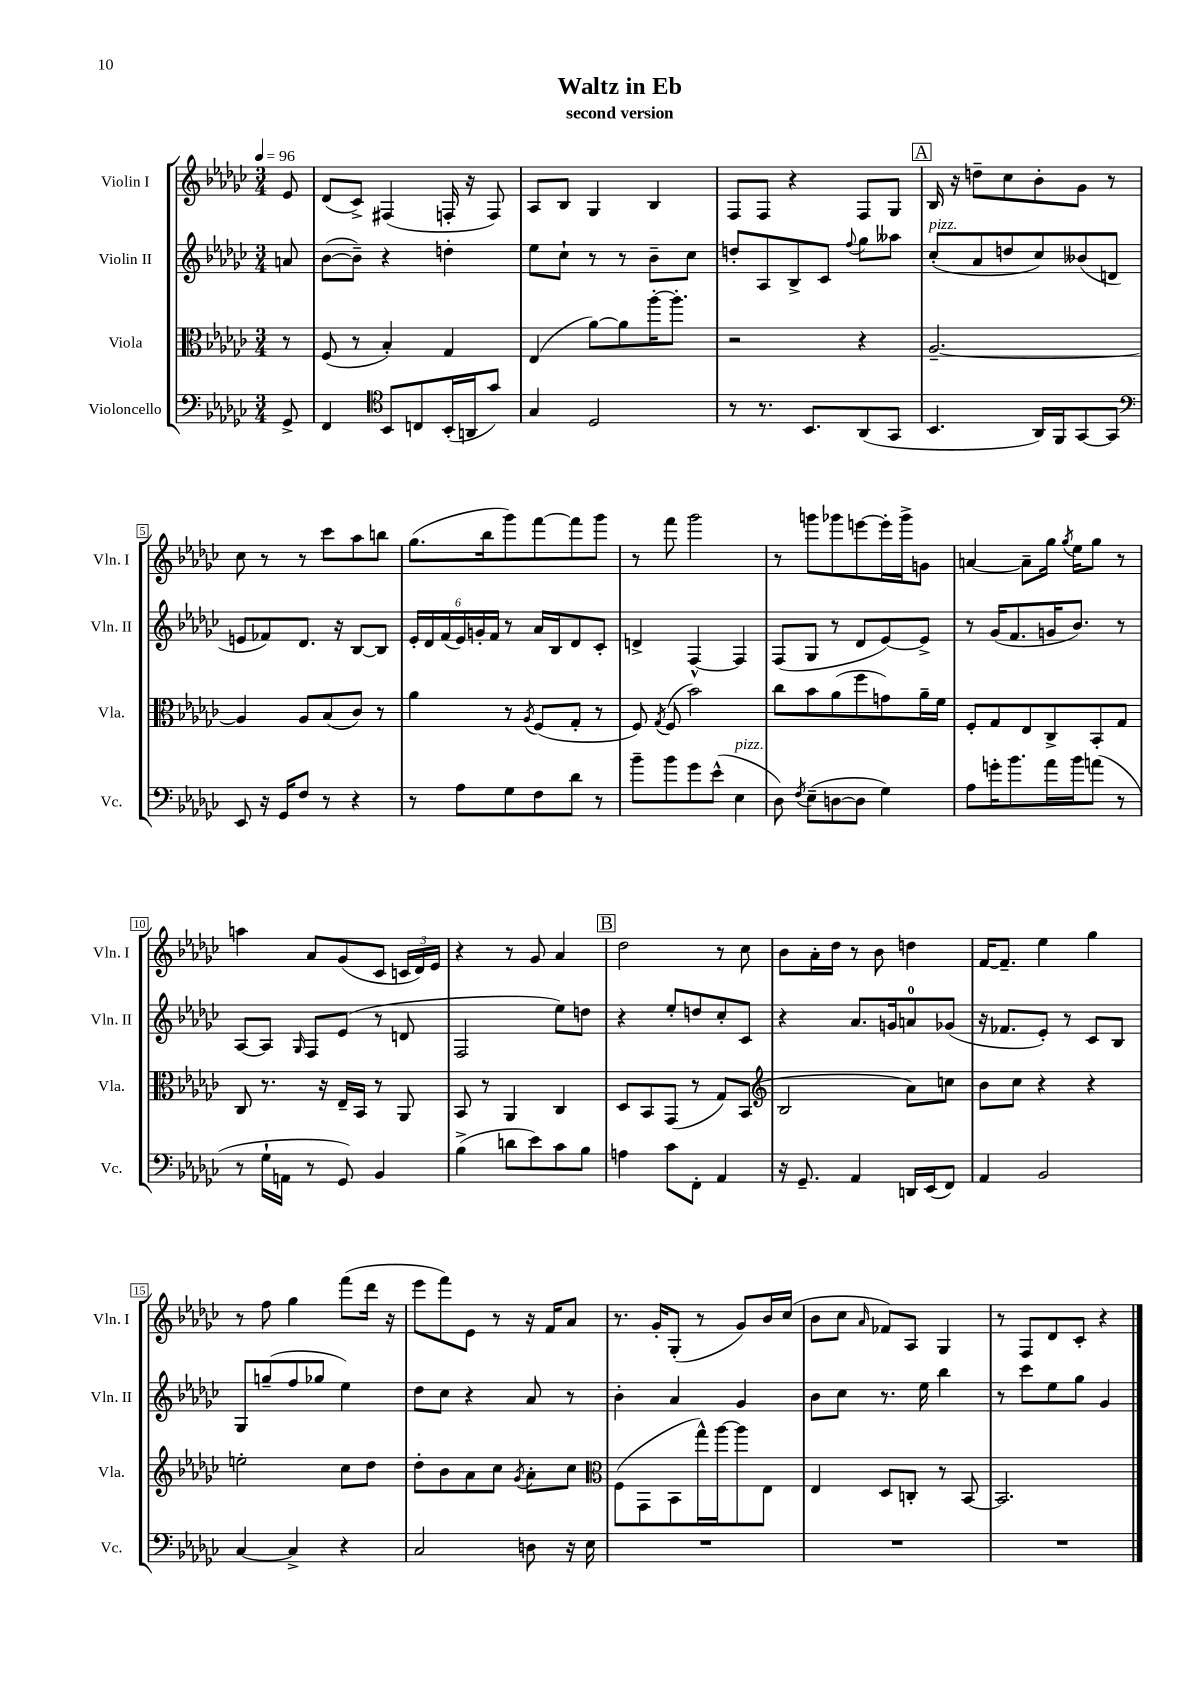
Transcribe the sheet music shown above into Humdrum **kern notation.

**kern	**kern	**kern	**kern
*part4	*part3	*part2	*part1
*staff4	*staff3	*staff2	*staff1
*I"Violoncello	*I"Viola	*I"Violin II	*I"Violin I
*I'Vc.	*I'Vla.	*I'Vln. II	*I'Vln. I
*clefF4	*clefC3	*clefG2	*clefG2
*k[b-e-a-d-g-c-]	*k[b-e-a-d-g-c-]	*k[b-e-a-d-g-c-]	*k[b-e-a-d-g-c-]
*M3/4	*M3/4	*M3/4	*M3/4
*MM96	*MM96	*MM96	*MM96
=	=	=	=
8GG-^/	8r	8an/	8e-/
=1	=1	=1	=1
4FF/	(8F/	([8b-\L	(8d-/L
.	8r	8b-~\J])	8c-^/J)
*clefC4	*	*	*
8BB-/L	4B-'/)	4r	(4F#X/
8Cn/	.	.	.
(16BB-'/L	4G-/	4ddn'\	16Fn'/
16AAn/J	.	.	16r
8g-/J)	.	.	8F/)
=2	=2	=2	=2
4G-/	(4E-/	8ee-\L	8A-/L
.	.	8cc-`\J	8B-/J
2D-/	[8a-\L)	8r	4G-/
.	8a-\]	8r	.
.	[16aa-'\K	8b-~\L	4B-/
.	8.aa-'\J]	.	.
.	.	8cc-\J	.
=3	=3	=3	=3
8r	2r	8ddn'/L	8F/L
8.r	.	8A-/	8F/J
.	.	8B-^/	4r
8.BB-/L	.	.	.
.	.	8c-/J	.
.	.	8qqff/	.
(8AA-/	4r	8gg-\L	8F/L
8GG-/J	.	8aa--X\J	8G-/J
!!LO:REH:place=s1:t=A
=4	=4	=4	=4
!	!	!LO:TX:a:i:t=pizz.	!
4.BB-/	[2.A-~/	(8cc-'/L	16B-/
.	.	.	16r
.	.	8a-/	8ddn~\L
.	.	8ddn/	8cc-\
16AA-/LL)	.	8cc-/)	8b-'\
16FF/J	.	.	.
[8GG-/	.	(8b--X/	8g-\J
8GG-/J]	.	8dn/J	8r
!!LO:LB:g=z
=5	=5	=5	=5
*clefF4	*	*	*
8EE-/	4A-/]	8en/L	8cc-\
16r	.	8f-X/)	8r
16GG-/KL	.	.	.
8F/J	8A-/L	8.d-/J	8r
8r	(8B-/	.	8ccc-\L
.	.	16r	.
4r	8c-/J)	[8B-/L	8aa-\
.	8r	8B-/J]	8bbn\J
=6	=6	=6	=6
8r	4a-\	24e-'/LL	(8.gg-\L
.	.	24d-/	.
.	.	(24f/	.
8A-\L	.	24e-/)	.
.	.	24gn'/	.
.	.	.	16bb-\k
.	.	24f/JJ	.
8G-\	8r	8r	8ggg-\)
.	8qA-/	.	.
8F\	(8F/L	16a-/LL	[8fff\
.	.	16B-/J	.
8d-\J	8G-'/J	8d-/	8fff\]
8r	8r	8c-'/J	8ggg-\J
=7	=7	=7	=7
8b-~\L	8F/)	4dn^/	8r
.	8qG-/	.	.
8b-\	(8F/	.	8fff\
8g-\	2b-\)	[4F^^/	2ggg-\
(8e-^^\J	.	.	.
!LO:TX:a:i:t=pizz.	!	!	!
4E-\	.	4F/]	.
=8	=8	=8	=8
8D-\)	8cc-\L	(8F/L	8r
8qF/	.	.	.
(8E-~\L	8b-\	8G-/J	8gggn\L
[8Dn\	(8a-\	8r	8ggg-X\
8D\J]	8ff\	8d-/L	[8eeen\
4G-\)	8gn\)	[8e-/)	16eee'\L]
.	.	.	16ggg-^\J
.	16a-~\L	8e-^/J]	8gn\J
.	16f\JJ	.	.
=9	=9	=9	=9
8A-\L	8F'/L	8r	[4an/
16gn'\K	8G-/	(16g-/KL	.
8.b-\	.	8.f/	.
.	8E-/	.	8a~\L]
16a-\L	8C-^/	16gn/K	16gg-\Jk
.	.	.	8qgg-/
16b-\J	.	8.b-/J)	16ee-\KL
(8an\J	8BB-'/	.	8gg-\J
8r	8G-/J	8r	8r
!!LO:LB:g=z
=10	=10	=10	=10
8r	8C-/	[8A-/L	4aan\
16G-`\LL	8.r	8A-/J]	.
16AAn\JJ	.	.	.
.	.	16qqG-/	.
8r	.	8F/L	8a-/L
.	16r	.	.
8GG-/)	16E-~/LL	(8e-/J	(8g-/
.	16BB-/JJ	.	.
4BB-/	8r	8r	8c-/J
.	8AA-/	8dn/	24cn/LL
.	.	.	24d-/)
.	.	.	24e-/JJ
=11	=11	=11	=11
(4B-^\	8BB-/	2F/	4r
.	8r	.	.
8dn\L	4AA-/	.	8r
8e-\)	.	.	8g-/
8c-\	4C-/	8ee-\L)	4a-/
8B-\J	.	8ddn\J	.
!!LO:REH:place=s1:t=B
=12	=12	=12	=12
4An\	8D-/L	4r	2dd-\
.	8BB-/	.	.
8c-\L	(8GG-/J	8ee-'/L	.
8FF'\J	8r	8ddn/	.
4AA-/	8G-/L)	8cc-'/	8r
.	(8BB-/J	8c-/J	8cc-\
=13	=13	=13	=13
*	*clefG2	*	*
16r	2B-/	4r	8b-\L
8.GG-~/	.	.	.
.	.	.	16a-'\L
.	.	.	16dd-\JJ
4AA-/	.	8.a-/L	8r
.	.	.	8b-\
.	.	16gn/k	.
16DDn/LL	8a-\L)	8an/	4ddn\
(16EE-/J	.	.	.
8FF/J)	8ccn\J	(8g-X/J	.
=14	=14	=14	=14
4AA-/	8b-\L	16r	[16f/KL
.	.	8.f-X/L	8.f~/J]
.	8cc-\J	.	.
2BB-/	4r	8e-'/J)	4ee-\
.	.	8r	.
.	4r	8c-/L	4gg-\
.	.	8B-/J	.
!!LO:LB:g=z
=15	=15	=15	=15
[4C-/	2een'\	8G-/L	8r
.	.	(8ggn~/	8ff\
4C-^/]	.	8ff/	4gg-\
.	.	8gg-X/J	.
4r	8cc-\L	4ee-\)	(8fff\L
.	8dd-\J	.	16ddd-\Jk
.	.	.	16r
=16	=16	=16	=16
2C-/	8dd-'\L	8dd-\L	8eee-\L
.	8b-\	8cc-\J	8fff\)
.	8a-\	4r	8e-\J
.	8cc-\J	.	8r
.	8qg-/	.	.
8Dn\	8a-'\L	8a-/	16r
.	.	.	16f/KL
16r	8cc-\J	8r	8a-/J
16E-\	.	.	.
=17	=17	=17	=17
*	*clefC3	*	*
2.r	(8F\L	4b-'\	8.r
.	8GG-\	.	.
.	.	.	16g-'/KL
.	8BB-\	4a-/	(8G-'/J
.	16gg-^^\L)	.	8r
.	[16aa-\J	.	.
.	8aa-\]	4g-/	8g-/L)
.	8E-\J	.	16b-/L
.	.	.	(16cc-/JJ
=18	=18	=18	=18
2.r	4E-/	8b-\L	8b-\L
.	.	8cc-\J	8cc-\J
.	.	.	16qqa-/
.	8D-/L	8.r	8f-X/L)
.	8Cn'/J	.	8A-/J
.	.	16ee-\	.
.	8r	4bb-\	4G-/
.	[8BB-/	.	.
=19	=19	=19	=19
2.r	2.BB-/]	8r	8r
.	.	8ccc-\L	8F/L
.	.	8ee-\	8d-/
.	.	8gg-\J	8c-'/J
.	.	4g-/	4r
==	==	==	==
*-	*-	*-	*-
